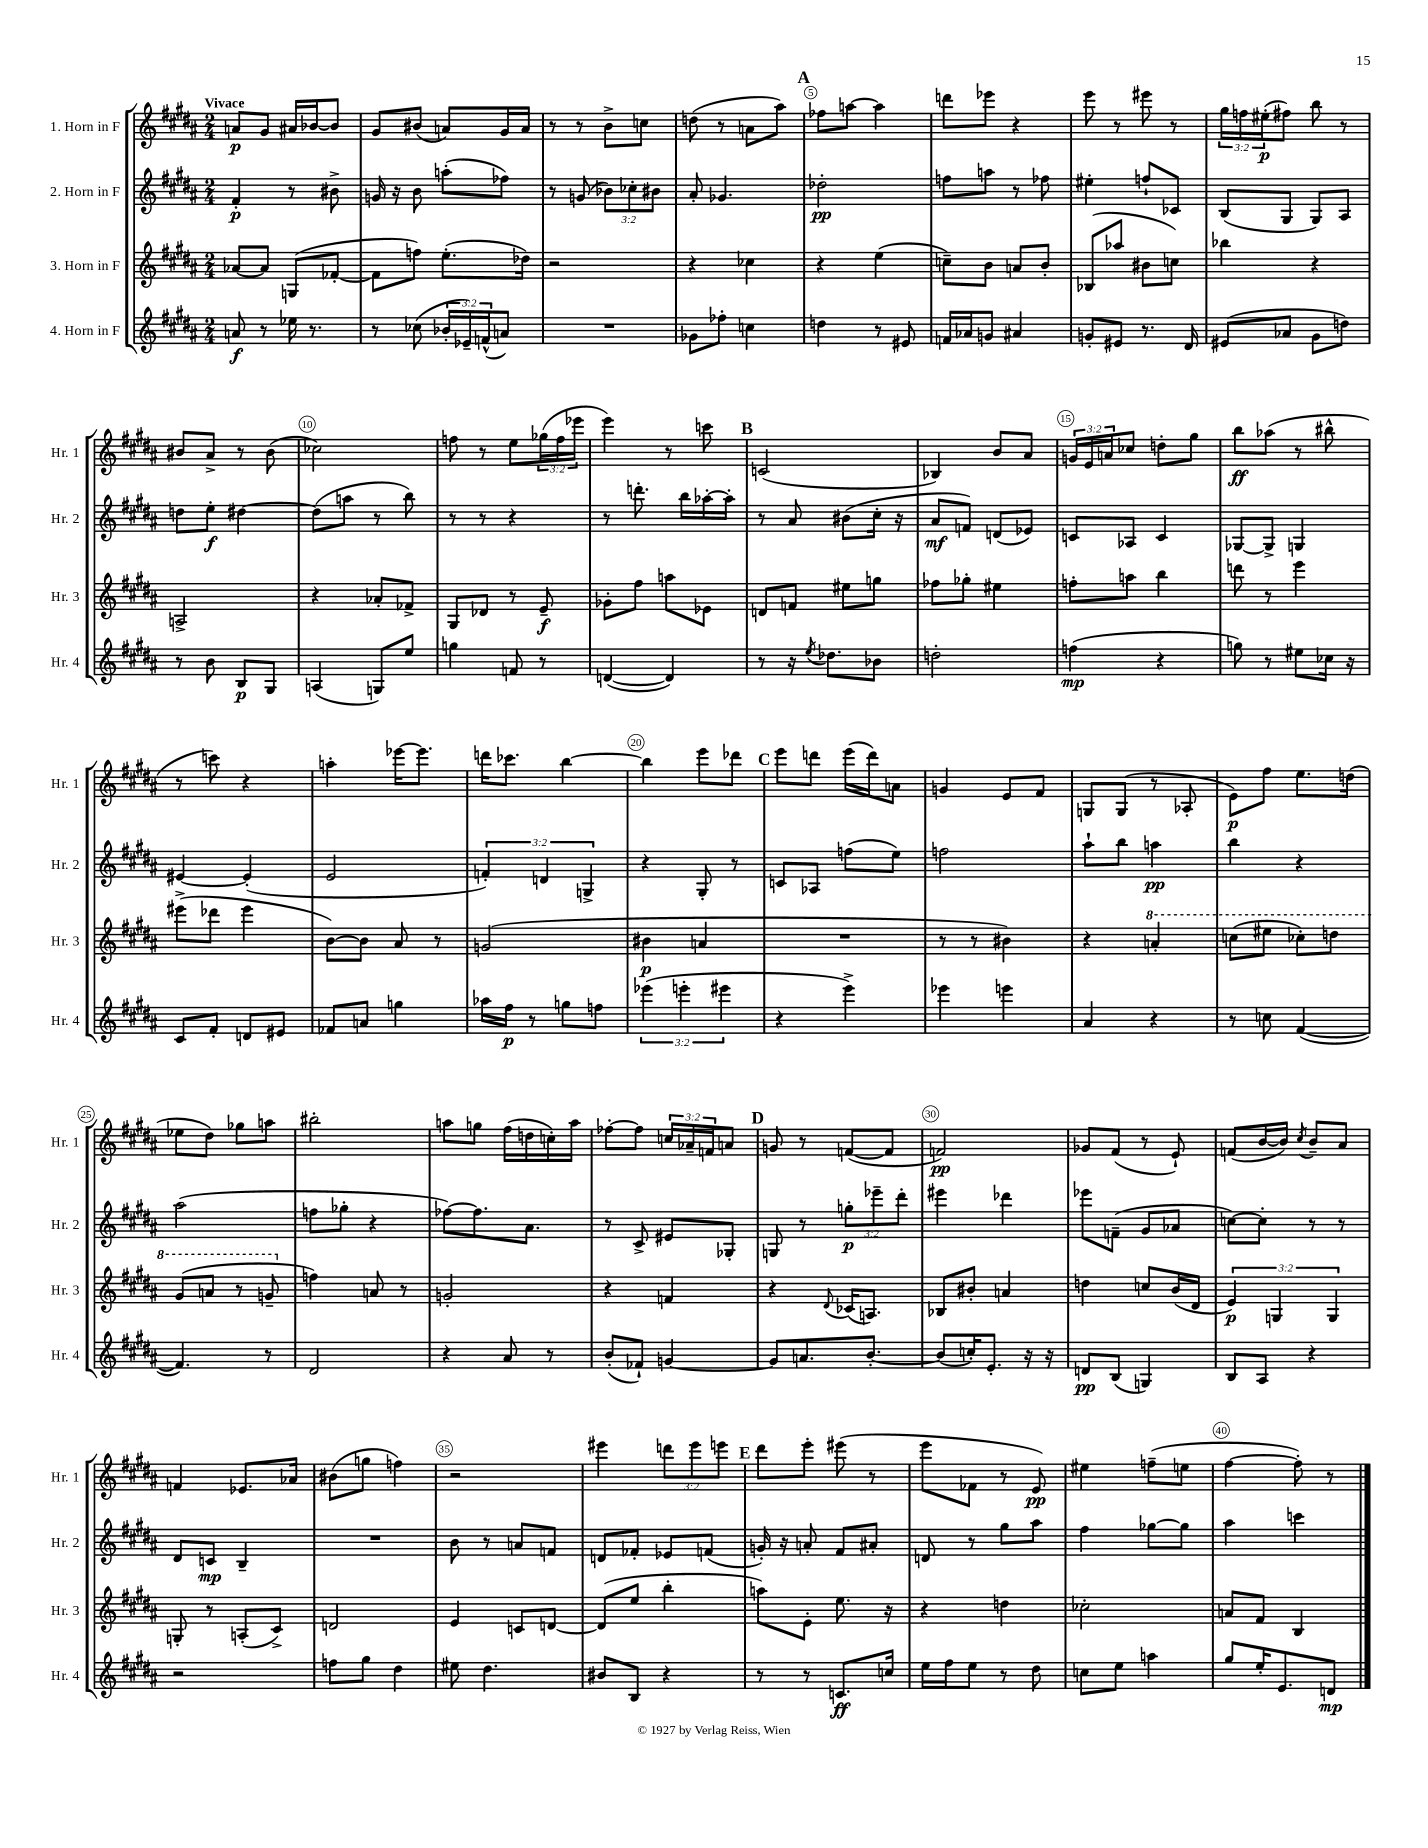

**kern	**kern	**kern	**kern
*staff4	*staff3	*staff2	*staff1
*clefG2	*clefG2	*clefG2	*clefG2
*k[f#c#g#d#a#]	*k[f#c#g#d#a#]	*k[f#c#g#d#a#]	*k[f#c#g#d#a#]
*M2/4	*M2/4	*M2/4	*M2/4
8a/	[8a-/L	4f#'/	8a/L
8r	8a-/]J	.	8g#/J
16ee-\	(8G/L	8r	16a#/LL
8.r	.	.	[16b-/J
.	[8f-'/J	8b#^\	8b-/]J
=	=	=	=
8r	8f-\]L	16g/	8g#/L
.	.	16r	.
(8cc-\	8ff\J)	8b\	(8b#/J
24b-'/LL	(8.ee'\L	(8aa'\L	8a/L)
24e-~/)	.	.	.
(24f^^/J	.	.	.
8a/J)	.	8ff-\J)	16g#/L
.	16dd-\Jk)	.	16a/JJ
=	=	=	=
2r	2r	8r	8r
.	.	(8g/	8r
.	.	12b-\L)	8b^\L
.	.	12cc-'\	.
.	.	.	8cc\J
.	.	12b#\J	.
=	=	=	=
8g-\L	4r	8a#'/	(8dd\
8ff-'\J	.	4.g-/	8r
4cc\	4cc-\	.	8a\L
.	.	.	8aa#\J)
=	=	=	=
4dd\	4r	2dd-'\	8ff-\L
.	.	.	[8aa\J
8r	(4ee\	.	4aa\]
8e#/	.	.	.
=	=	=	=
16f/LL	8cc~\L)	8ff\L	8ddd\L
16a-/J	.	.	.
8g/J	8b\J	8aa\J	8eee-\J
4a#/	8a/L	8r	4r
.	8b'/J	8ff-\	.
=	=	=	=
8g'/L	(8B-/L	4ee#'\	8eee\
8e#/J	8aa-/J	.	8r
8.r	8b#\L	8ff`/L	8eee#\
.	8cc\J)	8c-/J	8r
16d#/	.	.	.
=	=	=	=
(8e#/L	4bb-\	(8B/L	24gg#\LL
.	.	.	24ff\
.	.	.	(24ee#'\J
8a-/J	.	8G#/J	8ff#\J)
8g#\L	4r	8G#/L)	8bb\
8dd\J)	.	8A#/J	8r
=	=	=	=
8r	2A^/	8dd\L	8b#/L
8b\	.	8ee'\J	8a#^/J
8B/L	.	[4dd#\	8r
8G#/J	.	.	(8b#\
=	=	=	=
(4A/	4r	(8dd#\]L	2cc-\)
.	.	8aa\J	.
8G/L)	8a-'/L	8r	.
8ee/J	8f-^/J	8bb\)	.
=	=	=	=
4gg\	8G#/L	8r	8ff\
.	8d-/J	8r	8r
8f/	8r	4r	8ee\L
8r	8e~/	.	(24gg-\L
.	.	.	24ff\
.	.	.	24eee-\JJ
=	=	=	=
([4d/	8g-'\L	8r	4eee\)
.	8ff#\J	8.ddd'\	.
4d/])	8aa\L	.	8r
.	.	16bb\LL	.
.	8e-\J	[16aa-'\	8ccc\
.	.	16aa-'\]JJ	.
=	=	=	=
8r	8d/L	8r	(2c/
16r	8f/J	8a#/	.
8qee/	.	.	.
8.dd-\L	.	.	.
.	8ee#\L	(8b#\L	.
8b-\J	8gg\J	16cc#'\Jk	.
.	.	16r	.
=	=	=	=
2dd'\	8ff-\L	8a#/L	4B-/)
.	8gg-'\J	8f/J)	.
.	4ee#\	(8d/L	8b/L
.	.	8e-/J)	8a#/J
=	=	=	=
(4ff\	8ff'\L	8c/L	24g/LL
.	.	.	24e/
.	.	.	24a/J
.	8aa\J	8A-/J	8cc-/J
4r	4bb\	4c/	8dd'\L
.	.	.	8gg#\J
=	=	=	=
8gg\)	8ddd\	[8G-/L	8bb\L
8r	8r	8G-^/]J	(8aa-\J
8ee#\L	4eee\	4G/	8r
16cc-\Jk	.	.	8bb#^^\
16r	.	.	.
=	=	=	=
8c#/L	(8eee#^\L	[4e#/	8r
8f#'/J	8ddd-\J	.	8ccc\)
8d/L	4eee#\	(4e#'/]	4r
8e#/J	.	.	.
=	=	=	=
8f-/L	[8b\L)	2e/	4aa'\
8a/J	8b\]J	.	.
4gg\	8a#/	.	[16eee-\LK
.	.	.	8.eee-\]J
.	8r	.	.
=	=	=	=
16aa-\LL	(2g/	6f'/)	16ddd\LK
16ff#\JJ	.	.	8.ccc-\J
8r	.	.	.
.	.	6d/	.
8gg\L	.	.	[4bb\
.	.	6G^/	.
8ff\J	.	.	.
=	=	=	=
(6eee-\	4b#\	4r	4bb\]
6eee'\	.	.	.
.	4a/	8G#'/	8eee\L
6eee#\	.	.	.
.	.	8r	8ddd-\J
=	=	=	=
4r	2r	8c/L	8eee\L
.	.	8A-/J	8ddd\J
4eee^\)	.	(8ff\L	(16eee\LL
.	.	.	16ddd\J)
.	.	8ee\J)	8a\J
=	=	=	=
4eee-\	8r	2ff\	4g/
.	8r	.	.
4eee\	4b#\)	.	8e/L
.	.	.	8f#/J
=	=	=	=
4a#/	4r	8aa#`\L	8G/L
.	.	8bb\J	(8G/J
4r	4aa'/	4aa\	8r
.	.	.	8A-'/
=	=	=	=
8r	(8ccc\L	4bb\	8e\L)
8cc\	8eee#\J	.	8ff#\J
([4f#/	8ccc-'\L)	4r	8.ee\L
.	8ddd\J	.	.
.	.	.	(16dd\Jk
=	=	=	=
4.f#/])	(8gg#/L	(2aa#\	8ee-\L
.	8aa/J	.	8dd#\J)
.	8r	.	8gg-\L
8r	8gg~/	.	8aa\J
=	=	=	=
2d#/	4ff\)	8ff\L	2bb#'\
.	.	8gg-'\J	.
.	8a/	4r	.
.	8r	.	.
=	=	=	=
4r	2g'/	[8ff-\L)	8aa\L
.	.	8.ff-\]	8gg\J
8a#/	.	.	(16ff#\LL
.	.	8.a#\J	16dd\
8r	.	.	16cc'\)
.	.	.	16aa\JJ
=	=	=	=
(8b'/L	4r	8r	[8ff-'\L
8f-`/J)	.	8c#^/	8ff-\]J
[4g/	4f/	8e#/L	24cc/LL
.	.	.	24a-~/
.	.	.	24f/J
.	.	8G-'/J	8a/J
=	=	=	=
8g/]L	4r	8G/	8g/
8.a/	.	8r	8r
.	8qqd#/	.	.
.	(16c-/LK	12gg'\L	([8f/L
[8.b'/J	8.A/J)	.	.
.	.	12eee-~\	.
.	.	.	8f/]J
.	.	12ddd#'\J	.
=	=	=	=
(8b/]L	8B-/L	4eee#\	2f/)
16cc'/K)	8b#'/J	.	.
8.e'/J	.	.	.
.	4a/	4ddd-\	.
16r	.	.	.
16r	.	.	.
=	=	=	=
8d/L	4dd\	8eee-\L	8g-/L
(8B/J	.	(8f~\J	(8f#/J
4G/)	8cc/L	8g#/L	8r
.	(16b/L	8a-/J	8e`/)
.	16d#/JJ	.	.
=	=	=	=
8B/L	6e/)	[8cc\L)	(8f/L
8A#/J	.	8cc'\]J	[16b/L
.	6G/	.	.
.	.	.	16b/]JJ)
.	.	.	8qcc#/
4r	.	8r	8b~/L
.	6G/	.	.
.	.	8r	8a#/J
=	=	=	=
2r	8G'/	8d#/L	4f/
.	8r	8c/J	.
.	(8A'/L	4B~/	8.e-/L
.	8c#^/J)	.	.
.	.	.	16a-/Jk
=	=	=	=
8ff\L	2d/	2r	(8b#\L
8gg#\J	.	.	8gg\J
4dd#\	.	.	4ff\)
=	=	=	=
8ee#\	4e/	8b\	2r
4.dd#\	.	8r	.
.	8c/L	8a/L	.
.	[8d/J	8f/J	.
=	=	=	=
8b#/L	(8d/]L	8d/L	4eee#\
8B/J	8ee/J	8f-'/J	.
4r	4bb'\	8e-/L	12ddd\L
.	.	.	12eee#\
.	.	(8f/J	.
.	.	.	12eee\J
=	=	=	=
8r	8aa\L)	16g'/)	8ddd#\L
.	.	16r	.
8r	8e'\J	8a'/	8eee'\J
8.c/L	8.ee\	8f#/L	(8eee#\
.	.	8a#'/J	8r
16cc/Jk	16r	.	.
=	=	=	=
16ee\LL	4r	8d/	8eee\L
16ff#\J	.	.	.
8ee\J	.	8r	8f-\J
8r	4dd\	8gg#\L	8r
8dd#\	.	8aa#\J	8e/)
=	=	=	=
8cc\L	2cc-'\	4ff#\	4ee#\
8ee\J	.	.	.
4aa\	.	[8gg-\L	(8ff~\L
.	.	8gg-\]J	8ee\J
=	=	=	=
8gg#/L	8a/L	4aa#\	[4ff#\
16ee'/K	8f#/J	.	.
8.e/	.	.	.
.	4B/	4ccc\	8ff#'\])
8d/J	.	.	8r
==	==	==	==
*-	*-	*-	*-
